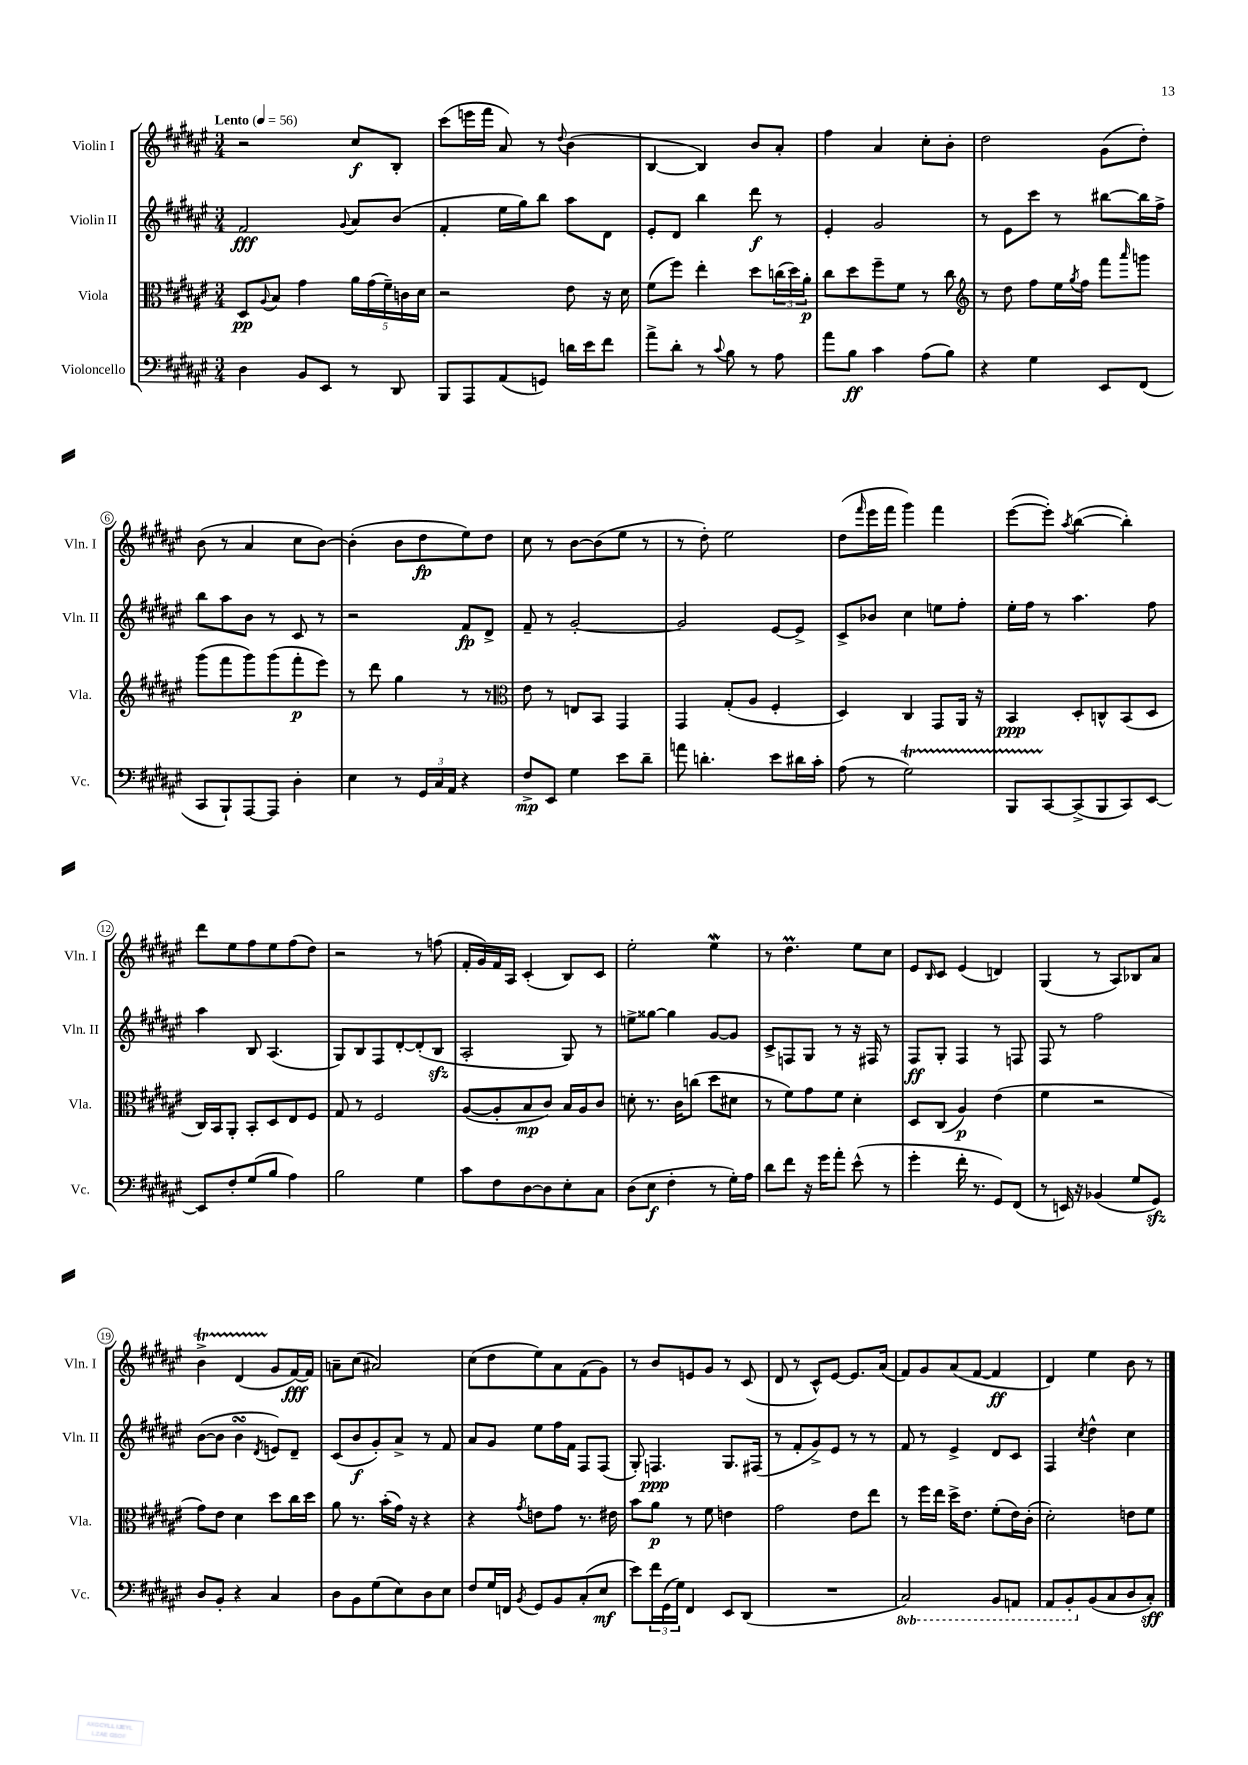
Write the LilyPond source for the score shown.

<<
\new StaffGroup <<
\new Staff = "s0" \with { instrumentName = "Violin I" shortInstrumentName = "Vln. I" } {
    \clef treble \key fis \major \numericTimeSignature \time 3/4 \tempo "Lento" 4 = 56
    r2 cis''8\f b8-. |
    cis'''8( e'''16 fis'''16 ais'8) r8 \appoggiatura { dis''8 } b'4( |
    b4~ b4) b'8 ais'8-. |
    fis''4 ais'4 cis''8-. b'8-. |
    dis''2 gis'8( dis''8-.) |
    b'8( r8 ais'4 cis''8 b'8~) |
    b'4-.( b'8 dis''8\fp eis''8) dis''8 |
    cis''8 r8 b'8~ b'8( eis''8 r8 |
    r8 dis''8-.) eis''2 |
    dis''8( \grace { fis'''16 } eis'''16 fis'''16 gis'''4) fis'''4 |
    eis'''8~( eis'''8-.) \acciaccatura { ais''8 } b''4~( b''4-.) |
    dis'''8 eis''8 fis''8 eis''8 fis''8( dis''8) |
    r2 r8 f''8( |
    fis'16-. gis'16) fis'16 ais16 cis'4-.( b8) cis'8 |
    eis''2-. eis''4\mordent |
    r8 dis''4.\prall eis''8 cis''8 |
    eis'8 \grace { b16 } cis'8 eis'4( d'4) |
    gis4( r8 ais8) bes8 ais'8 |
    b'4->\startTrillSpan dis'4( gis'8\stopTrillSpan fis'16~\fff) fis'16 |
    a'8-- cis''8( ais'2) |
    cis''8( dis''8 eis''8) ais'8 fis'8( gis'8) |
    r8 b'8 e'8 gis'8 r8 cis'8( |
    dis'8 r8 cis'8-^) eis'8~ eis'8. ais'16( |
    fis'8) gis'8 ais'8( fis'8~ fis'4\ff |
    dis'4) eis''4 b'8 r8 \bar "|." |
}
\new Staff = "s1" \with { instrumentName = "Violin II" shortInstrumentName = "Vln. II" } {
    \clef treble \key fis \major \numericTimeSignature \time 3/4
    fis'2\fff \appoggiatura { gis'8 } ais'8 b'8( |
    fis'4-. eis''16 gis''16) b''8 ais''8 dis'8 |
    eis'8-. dis'8 b''4 dis'''8\f r8 |
    eis'4-. gis'2 |
    r8 eis'8 cis'''8 r8 bis''8~ bis''16 fis''16-> |
    b''8 ais''8 b'8 r8 cis'8 r8 |
    r2 fis'8\fp dis'8-> |
    fis'8-- r8 gis'2~-. |
    gis'2 eis'8~ eis'8-> |
    cis'8-> bes'8 cis''4 e''8 fis''8-. |
    eis''16-. fis''16 r8 ais''4. fis''8 |
    ais''4 b8 ais4.( |
    gis8) b8 fis8 dis'8~-. dis'8-.( b8\sfz |
    ais2-. gis8) r8 |
    e''8-> gisis''8~ gisis''4 gis'8~ gis'8 |
    cis'8-> f8 gis8 r8 r16 fis16 r8 |
    fis8\ff gis8-. fis4 r8 f8 |
    fis8 r8 fis''2 |
    b'8~( b'8 b'4\turn \acciaccatura { dis'8 } e'8) dis'8-- |
    cis'8( b'8\f gis'8-.) ais'8-> r8 fis'8 |
    ais'8 gis'8 eis''8 fis''16 fis'16 fis8 fis8( |
    gis8-.) f4.\ppp gis8. fis16( |
    r8 fis'8-. gis'8->) eis'8 r8 r8 |
    fis'8 r8 eis'4-> dis'8 cis'8 |
    fis4 \acciaccatura { cis''8 } dis''4-^ cis''4 \bar "|." |
}
\new Staff = "s2" \with { instrumentName = "Viola" shortInstrumentName = "Vla." } {
    \clef alto \key fis \major \numericTimeSignature \time 3/4
    dis8\pp \appoggiatura { ais8 } b8 gis'4 \tuplet 5/4 { ais'16 gis'16( fis'16--) c'16 dis'16 } |
    r2 eis'8 r16 dis'16 |
    fis'8( fis''8) eis''4-. dis''8 \tuplet 3/2 { c''16( dis''16) ais'16-.\p } |
    cis''8 dis''8 fis''8-- fis'8 r8 cis''8 |
    \clef treble r8 dis''8 fis''8 eis''16 \acciaccatura { gis''8 } fis''16 fis'''8 \grace { ais'''16 } g'''8 |
    gis'''8( fis'''8 gis'''8) gis'''8( fis'''8-.\p eis'''8) |
    r8 dis'''8 gis''4 r8 r8 |
    \clef alto eis'8 r8 e8 b,8 gis,4 |
    gis,4 gis8-.( ais8 fis4-. |
    dis4) cis4 gis,8 ais,16 r16 |
    b,4\ppp dis8-. c8-^ b,8( dis8 |
    cis16) b,16 ais,8-. b,8-. dis8 eis8 fis8 |
    gis8 r8 fis2 |
    ais8~( ais8-. b8\mp cis'8) b16 ais16 cis'8 |
    d'8-. r8. cis'16 c''8( dis''8 dis'8 |
    r8 fis'8) gis'8 fis'8 dis'4-. |
    dis8 cis8( ais4\p) eis'4( |
    fis'4 r2 |
    gis'8) eis'8 dis'4 dis''8 cis''16 dis''16 |
    ais'8 r8. b'16-.( gis'16) r16 r4 |
    r4 \acciaccatura { gis'8 } e'8 gis'8 r8. eis'16 |
    b'8 ais'8\p r8 fis'8 e'4 |
    gis'2 eis'8 eis''8 |
    r8 fis''16 eis''16 dis''16-> eis'8. fis'8-.( eis'16) cis'16-.( |
    dis'2-.) e'8 fis'8 \bar "|." |
}
\new Staff = "s3" \with { instrumentName = "Violoncello" shortInstrumentName = "Vc." } {
    \clef bass \key fis \major \numericTimeSignature \time 3/4 \set Staff.ottavationMarkups = #ottavation-simple-ordinals
    dis4 b,8 eis,8 r8 dis,8 |
    b,,8 ais,,8 ais,8( g,8) d'16 eis'16 fis'8 |
    ais'8-> dis'8-. r8 \appoggiatura { cis'8 } b8 r8 ais8 |
    ais'8 b8\ff cis'4 ais8( b8) |
    r4 gis4 eis,8 fis,8( |
    cis,8 b,,8-!) ais,,8~ ais,,8 dis4-. |
    eis4 r8 \tuplet 3/2 { gis,16 cis16 ais,16 } r4 |
    fis8->\mp eis,8 gis4 eis'8 dis'8-- |
    a'8 d'4.-. eis'8 dis'16 cis'16-. |
    ais8( r8 gis2\startTrillSpan) |
    b,,8 cis,8~\stopTrillSpan cis,8->( b,,8 cis,8) eis,8~ |
    eis,8 fis8-. gis8( b8 ais4) |
    b2 gis4 |
    cis'8 fis8 dis8~ dis8 eis8-. cis8 |
    dis8( eis8\f fis4-. r8 gis16-.) ais16 |
    dis'8 fis'8 r16 gis'16 ais'8-. eis'8-^( r8 |
    gis'4-. fis'16-. r8. gis,8) fis,8( |
    r8 e,16) r16 bes,4( gis8 gis,8\sfz) |
    dis8 b,8-. r4 cis4 |
    dis8 b,8 gis8( eis8) dis8 eis8 |
    fis8 gis16 f,16 \acciaccatura { b,8 } gis,8 b,8 cis8-.( eis8\mf |
    eis'8) \tuplet 3/2 { fis'16 gis,16( gis16) } fis,4 eis,8 dis,8( |
    R2. |
    \ottava #-1 cis,2) b,,8 a,,8 |
    ais,,8 b,,8-. \ottava #0 b,8( cis8 dis8 cis8-.\sff) \bar "|." |
}
>>
>>
\layout { \context { \Score \override BarNumber.stencil = #(make-stencil-circler 0.1 0.3 ly:text-interface::print) } }
